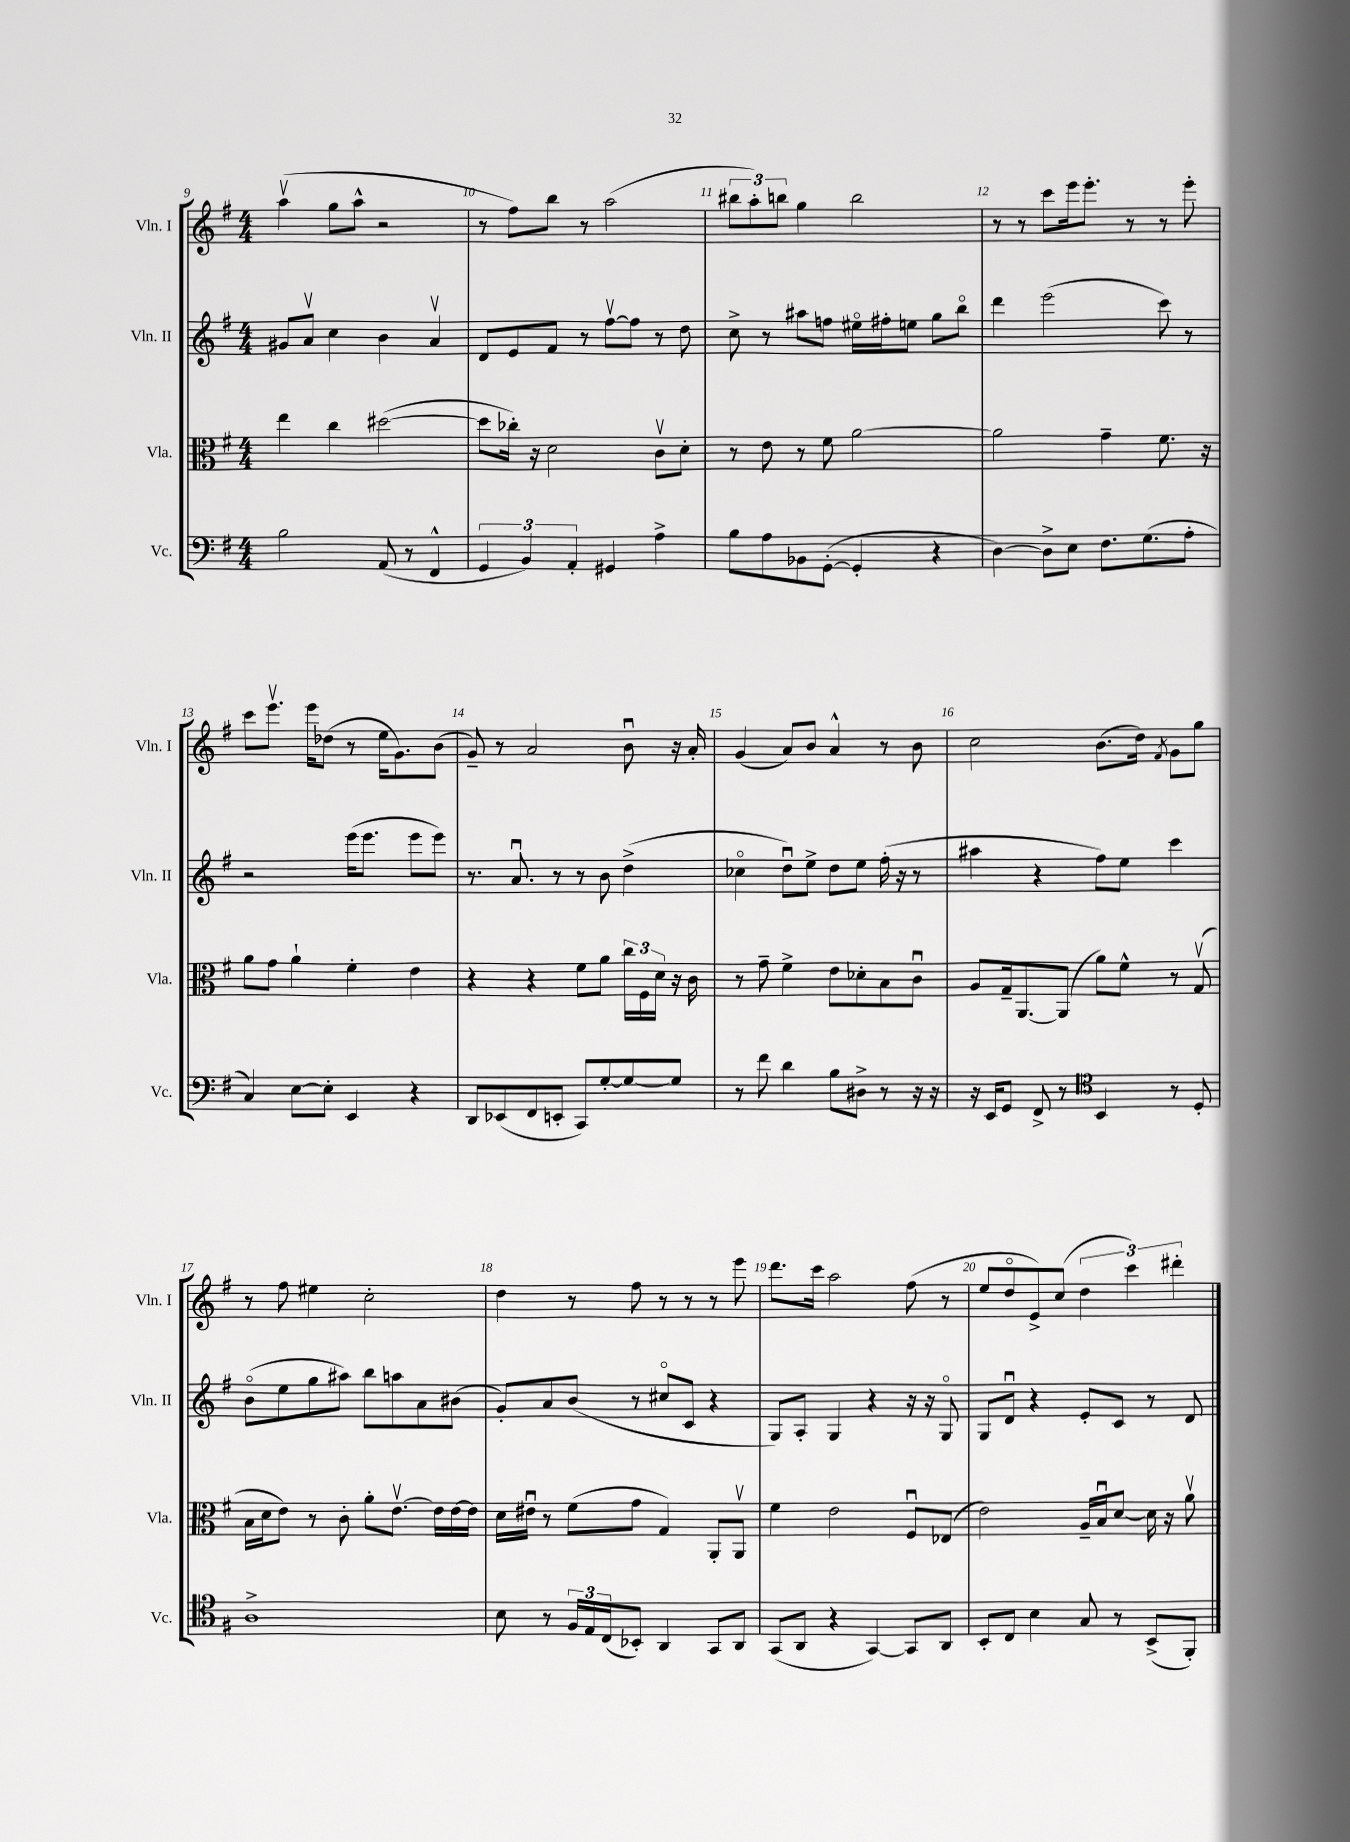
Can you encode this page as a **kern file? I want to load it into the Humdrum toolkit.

**kern	**kern	**kern	**kern
*staff4	*staff3	*staff2	*staff1
*clefF4	*clefC3	*clefG2	*clefG2
*k[f#]	*k[f#]	*k[f#]	*k[f#]
*M4/4	*M4/4	*M4/4	*M4/4
2B	4ee	8g#	(4aav
.	.	8av	.
.	4cc	4cc	8gg
.	.	.	8aa^^
(8AA	([2dd#	4b	2r
8r	.	.	.
4FF#^^	.	4av	.
=	=	=	=
6GG	8dd#]	8d	8r
.	16cc-')	8e	8ff#)
6BB)	.	.	.
.	16r	.	.
.	2d	8f#	8bb
6AA'	.	.	.
.	.	8r	8r
4GG#	.	[8ff#v	(2aa
.	.	8ff#]	.
4A^	8cv	8r	.
.	8d'	8dd	.
=	=	=	=
8B	8r	8cc^	12bb#
.	.	.	12aa')
8A	8e	8r	.
.	.	.	12bb
8BB-	8r	8aa#	4gg
([8GG'	8f#	8ff	.
4GG']	[2a	16ee#o	2bb
.	.	16ff#'	.
.	.	8ee	.
4r	.	8gg	.
.	.	8bbo	.
=	=	=	=
[4D)	2a]	4ddd	8r
.	.	.	8r
8D^]	.	(2eee	8ccc
8E	.	.	16eee
.	.	.	8.eee'
8.F#	4g~	.	.
.	.	.	8r
(8.G	.	.	.
.	8.f#	8ccc)	8r
8A'	.	8r	8eee'
.	16r	.	.
=	=	=	=
4C)	8a	2r	8ccc
.	8g	.	8.eeev
[8E	4a`	.	.
.	.	.	16eee
8E']	.	.	(8dd-
4EE	4f#'	(16eee	8r
.	.	8.eee	.
.	.	.	16ee
.	.	.	8.g)
4r	4e	8eee	.
.	.	8eee)	(8b
=	=	=	=
8DD	4r	8.r	8g~)
(8EE-	.	.	8r
.	.	8.au	.
8FF#	4r	.	2a
8EE'	.	8r	.
8CC)	8f#	8r	.
[8G'	8a	8b	.
8G_	24cc	(4dd^	8bu
.	24F#	.	.
.	24d	.	.
8G]	16r	.	16r
.	16c	.	16a'
=	=	=	=
8r	8r	4cc-o	(4g
8f#	8g~	.	.
4d	4f#^	8ddu)	8a)
.	.	8ee^	8b
8B	8e	8dd	4a^^
8D#^	8d-'	8ee	.
8r	8B	(16ff#'	8r
.	.	16r	.
16r	8cu	8r	8b
16r	.	.	.
=	=	=	=
16r	8A	4aa#	2cc
16EE	.	.	.
8GG	16G~	.	.
.	[8.AA	.	.
8FF#^	.	4r	.
8r	(8AA]	.	.
*clefC4	*	*	*
4BB	8a)	8ff#)	(8.b
.	8f#^^	8ee	.
.	.	.	16dd)
.	.	.	8qf#
8r	8r	4ccc	8g
8D'	(8Gv	.	8gg
=	=	=	=
1A^	16B	(8bo	8r
.	16d	.	.
.	8e)	8ee	8ff#
.	8r	8gg	4ee#
.	8c'	8aa#)	.
.	8a'	8bb	2cc'
.	[8.ev	8aa	.
.	.	8a	.
.	16e]	.	.
.	[16e	(8b#	.
.	16e]	.	.
=	=	=	=
8B	16d	8g')	4dd
.	16e#u	.	.
8r	8r	8a	.
24F#	(8f#	(8b	8r
24E	.	.	.
(24C	.	.	.
8BB-')	8g	8r	8ff#
4AA	4G)	8cc#o	8r
.	.	8c	8r
8GG	8AA'	4r	8r
8AA	8AAv	.	8eee
=	=	=	=
(8GG	4f#	8G)	8.ddd
8AA	.	8A'	.
.	.	.	16ccc
4r	2e	4G	2aa
[4GG)	.	4r	.
8GG]	8F#u	16r	(8ff#
.	.	16r	.
8AA	(8E-	8Go	8r
=	=	=	=
8BB'	2e)	8G	8ee
8C	.	8du	8ddo
4B	.	4r	8e^)
.	.	.	(8cc
8G	16A~	8e'	6dd
.	16Bu	.	.
8r	[8d	8c	.
.	.	.	6ccc)
(8BB^	16d]	8r	.
.	16r	.	.
.	.	.	6ddd#'
8FF#')	8av	8d	.
==	==	==	==
*-	*-	*-	*-
